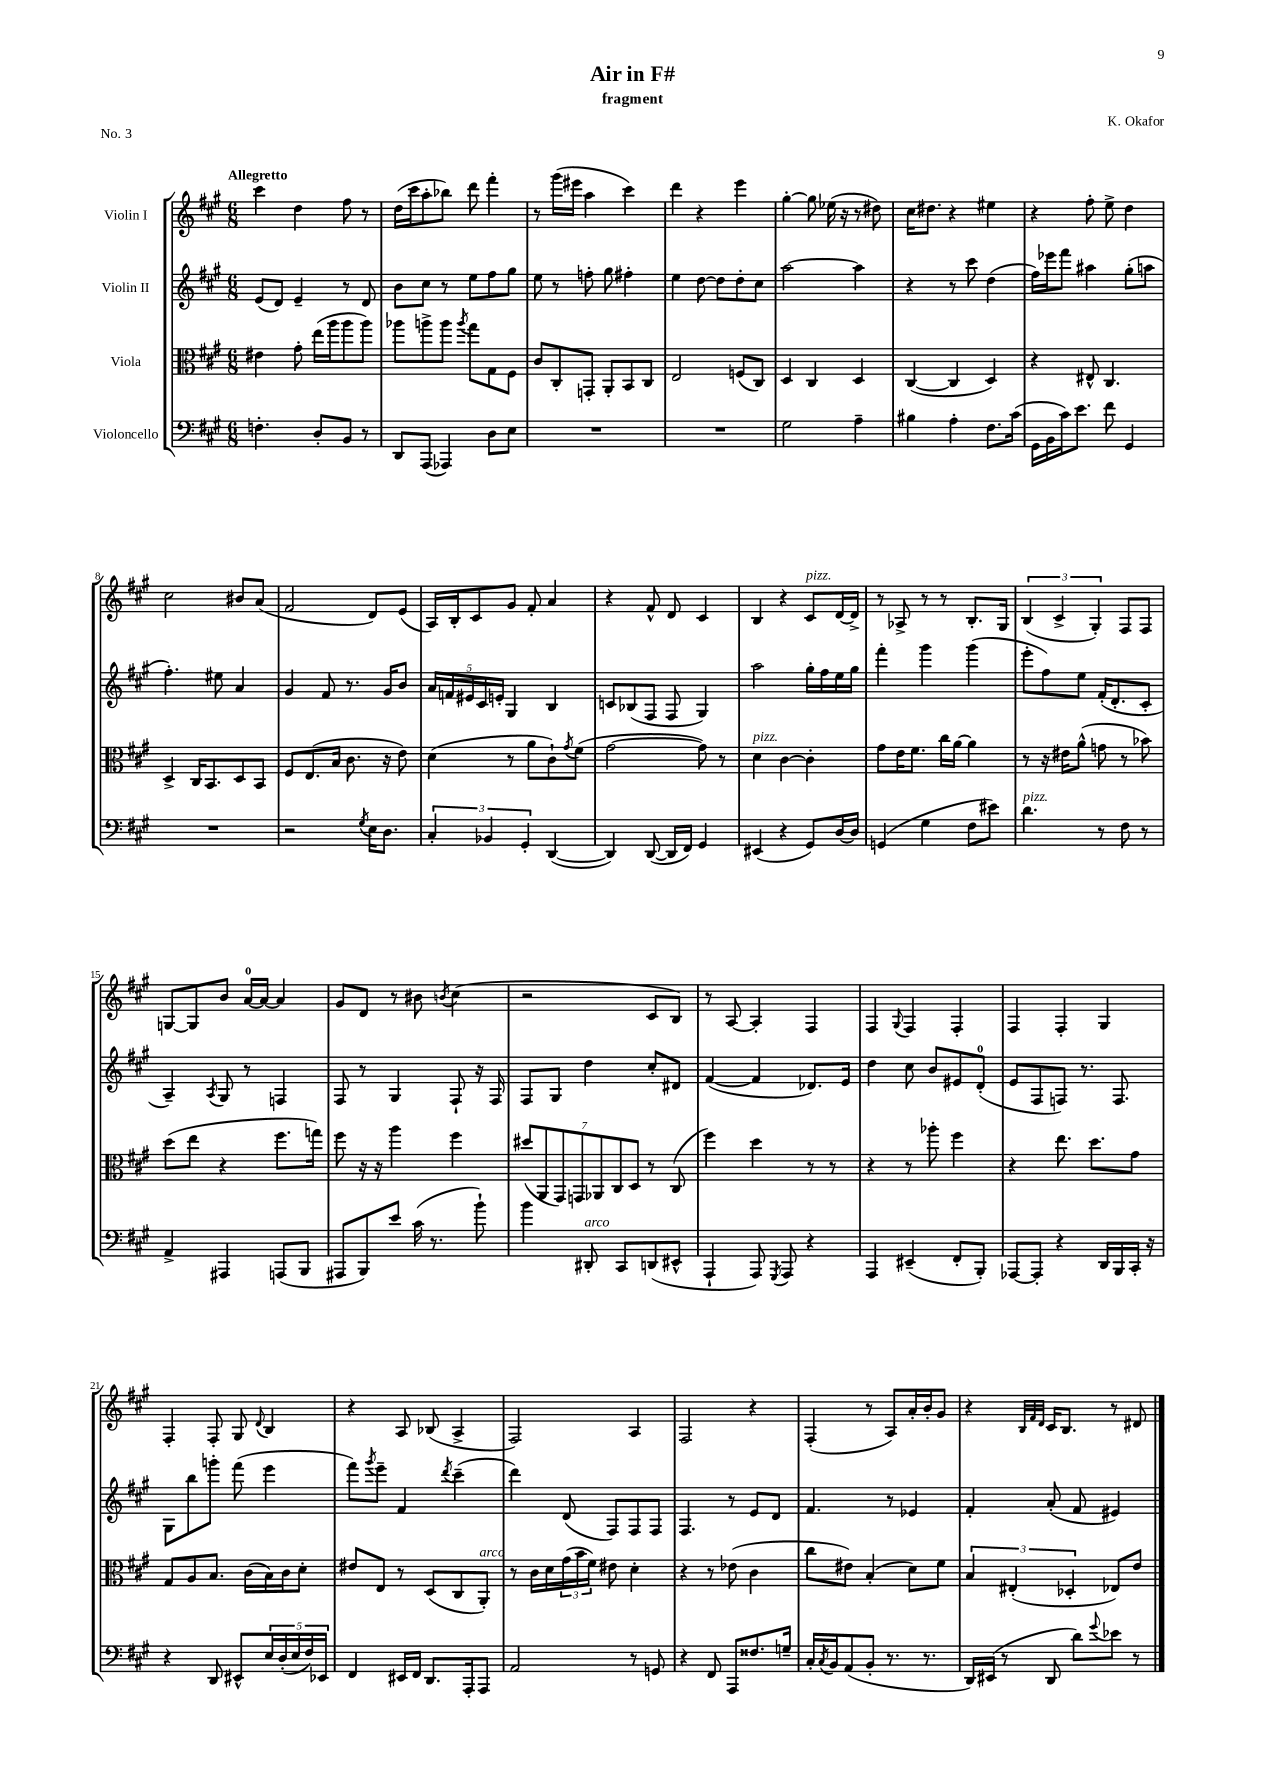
\header { title = "Air in F#" composer = "K. Okafor" subtitle = "fragment" piece = "No. 3" }
<<
\new StaffGroup <<
\new Staff = "s0" \with { instrumentName = "Violin I" } {
    \clef treble \key a \major \numericTimeSignature \time 6/8 \tempo "Allegretto"
    cis'''4 d''4 fis''8 r8 |
    d''16( cis'''16 a''8-. bes''8) d'''8 fis'''4-. |
    r8 gis'''16( eis'''16 a''4 cis'''4) |
    d'''4 r4 e'''4 |
    gis''4~-. gis''8 ees''16( r16 r8 dis''8) |
    cis''16 dis''8. r4 eis''4 |
    r4 fis''8-. e''8-> d''4 |
    cis''2 bis'8 a'8( |
    fis'2 d'8) e'8( |
    a16) b16-. cis'8 gis'8 fis'8-. a'4 |
    r4 fis'8-^ d'8 cis'4 |
    b4 r4 cis'8^\markup { \italic "pizz." } d'16~ d'16-> |
    r8 aes8-> r8 r8 b8.-. gis16 |
    \tuplet 3/2 { b4( cis'4-> gis4-.) } fis8 fis8 |
    g8~ g8 b'8 a'16-0~ a'16~ a'4 |
    gis'8 d'8 r8 bis'8 \acciaccatura { b'8 } cis''4( |
    r2 cis'8 b8) |
    r8 a8~ a4-. fis4 |
    fis4 \appoggiatura { gis8 } fis4 fis4-. |
    fis4 fis4-. gis4 |
    fis4-. fis8-. gis8 \appoggiatura { d'8 } b4 |
    r4 a8 bes8( a4-> |
    fis2) a4 |
    fis2 r4 |
    fis4-.( r8 a8) a'16-. b'16-. gis'8 |
    r4 \grace { b32 fis'32 d'32 } cis'16 b8. r8 dis'8 \bar "|." |
}
\new Staff = "s1" \with { instrumentName = "Violin II" } {
    \clef treble \key a \major \numericTimeSignature \time 6/8
    e'8( d'8) e'4-- r8 d'8 |
    b'8 cis''8 r8 e''8 fis''8 gis''8 |
    e''8 r8 f''8-. gis''8 fis''4-. |
    e''4 d''8~ d''8 d''8-. cis''8 |
    a''2~ a''4 |
    r4 r8 cis'''8 d''4( |
    fis''16) ees'''16 fis'''8 ais''4 gis''8-.( a''8 |
    fis''4.-.) eis''8 a'4 |
    gis'4 fis'8 r8. gis'16 b'8 |
    \tuplet 5/4 { a'16 f'16 eis'16 cis'16 e'16-. } gis4 b4 |
    c'8 bes8( fis8 fis8 gis4) |
    a''2 gis''16-. fis''16 e''16 gis''16 |
    fis'''4-. gis'''4 gis'''4( |
    e'''8-. fis''8) e''8 fis'16-.( d'8.-. cis'8-. |
    a4--) \acciaccatura { a8 } gis8 r8 f4 |
    fis8 r8 gis4 fis8-! r16 fis16 |
    fis8 gis8 d''4 cis''8-. dis'8 |
    fis'4~( fis'4 des'8.) e'16 |
    d''4 cis''8 b'8 eis'8 d'8-0-.( |
    e'8 fis8 f8) r8. f8. |
    gis8 b''8 g'''8-. fis'''8( e'''4 |
    fis'''8) \acciaccatura { gis'''8 } e'''8-- fis'4 \acciaccatura { d'''8 } cis'''4--( |
    d'''4) d'8( fis8) fis8 fis8 |
    fis4. r8 e'8 d'8 |
    fis'4. r8 ees'4 |
    fis'4-. a'8-.( fis'8 eis'4) \bar "|." |
}
\new Staff = "s2" \with { instrumentName = "Viola" } {
    \clef alto \key a \major \numericTimeSignature \time 6/8
    eis'4 gis'8-. e''16( a''16 a''8 a''8) |
    aes''8 a''8-> a''8 \acciaccatura { a''8 } gis''8 gis8 fis8 |
    cis'8 cis8-. g,8-. a,8-. b,8 cis8 |
    e2 f8( cis8) |
    d4 cis4 d4 |
    cis4~( cis4 d4) |
    r4 eis8-^ cis4. |
    d4-> cis16 b,8. d8 b,8 |
    fis8 e8.( b16 cis'8. r16 e'8) |
    d'4( r8 a'8 cis'8-!) \acciaccatura { gis'8 } fis'8( |
    gis'2~ gis'8) r8 |
    d'4^\markup { \italic "pizz." } cis'4~ cis'4-. |
    gis'8 e'16 fis'8. cis''16 a'16~ a'4 |
    r8 r16 eis'16 a'8-^( g'8 r8 bes'8) |
    d''8( e''8 r4 fis''8. g''16) |
    fis''8 r16 r16 a''4 fis''4 |
    \tuplet 7/4 { dis''8( a,8 gis,8) g,8 aes,8 cis8 d8 } r8 cis8( |
    fis''4) d''4 r8 r8 |
    r4 r8 aes''8-. fis''4 |
    r4 e''8. d''8. gis'8 |
    gis8 a8 b8. cis'16( b16) cis'16 d'8-. |
    eis'8 e8 r8 d8( cis8 a,8-.^\markup { \italic "arco" }) |
    r8 cis'16 d'16 \tuplet 3/2 { gis'16( b'16 fis'16) } eis'8 d'4-. |
    r4 r8 ees'8( cis'4 |
    cis''8 eis'8) b4-.( d'8) fis'8 |
    \tuplet 3/2 { b4 eis4-.( des4-. } ees8) e'8 \bar "|." |
}
\new Staff = "s3" \with { instrumentName = "Violoncello" } {
    \clef bass \key a \major \numericTimeSignature \time 6/8
    f4.-. d8-. b,8 r8 |
    d,8 a,,8( aes,,4) d8 e8 |
    R2. |
    R2. |
    gis2 a4-- |
    bis4 a4-. fis8. cis'16( |
    gis,16 b,16 cis'16) e'8. fis'8 gis,4 |
    R2. |
    r2 \acciaccatura { gis8 } e16 d8. |
    \tuplet 3/2 { cis4-. bes,4 gis,4-. } d,4~( |
    d,4) d,8~( d,16 fis,16) gis,4 |
    eis,4( r4 gis,8) d16~ d16 |
    g,4( gis4 fis8 eis'8) |
    d'4.^\markup { \italic "pizz." } r8 fis8 r8 |
    a,4-> ais,,4 a,,8( b,,8 |
    ais,,8 b,,8) e'8 cis'16( r8. b'8-!) |
    b'4 dis,8-.^\markup { \italic "arco" } cis,8 d,8( eis,8-^ |
    a,,4-! a,,8) \acciaccatura { gis,,8 } a,,8 r4 |
    a,,4 eis,4--( fis,8-. b,,8-.) |
    aes,,8~ aes,,8-. r4 d,16 b,,16 cis,16-. r16 |
    r4 d,8 eis,8-^ \tuplet 5/4 { e16 d16-.( e16 fis16) ees,16 } |
    fis,4 eis,16 fis,16 d,8. a,,16-. a,,8 |
    a,2 r8 g,8 |
    r4 fis,8 a,,8 fisis8. g16-- |
    cis16-. \acciaccatura { cis8 } b,16 a,8( b,8-. r8. r8. |
    d,16) eis,16( r8 d,8 d'8) \appoggiatura { gis'8 } ees'8 r8 \bar "|." |
}
>>
>>
